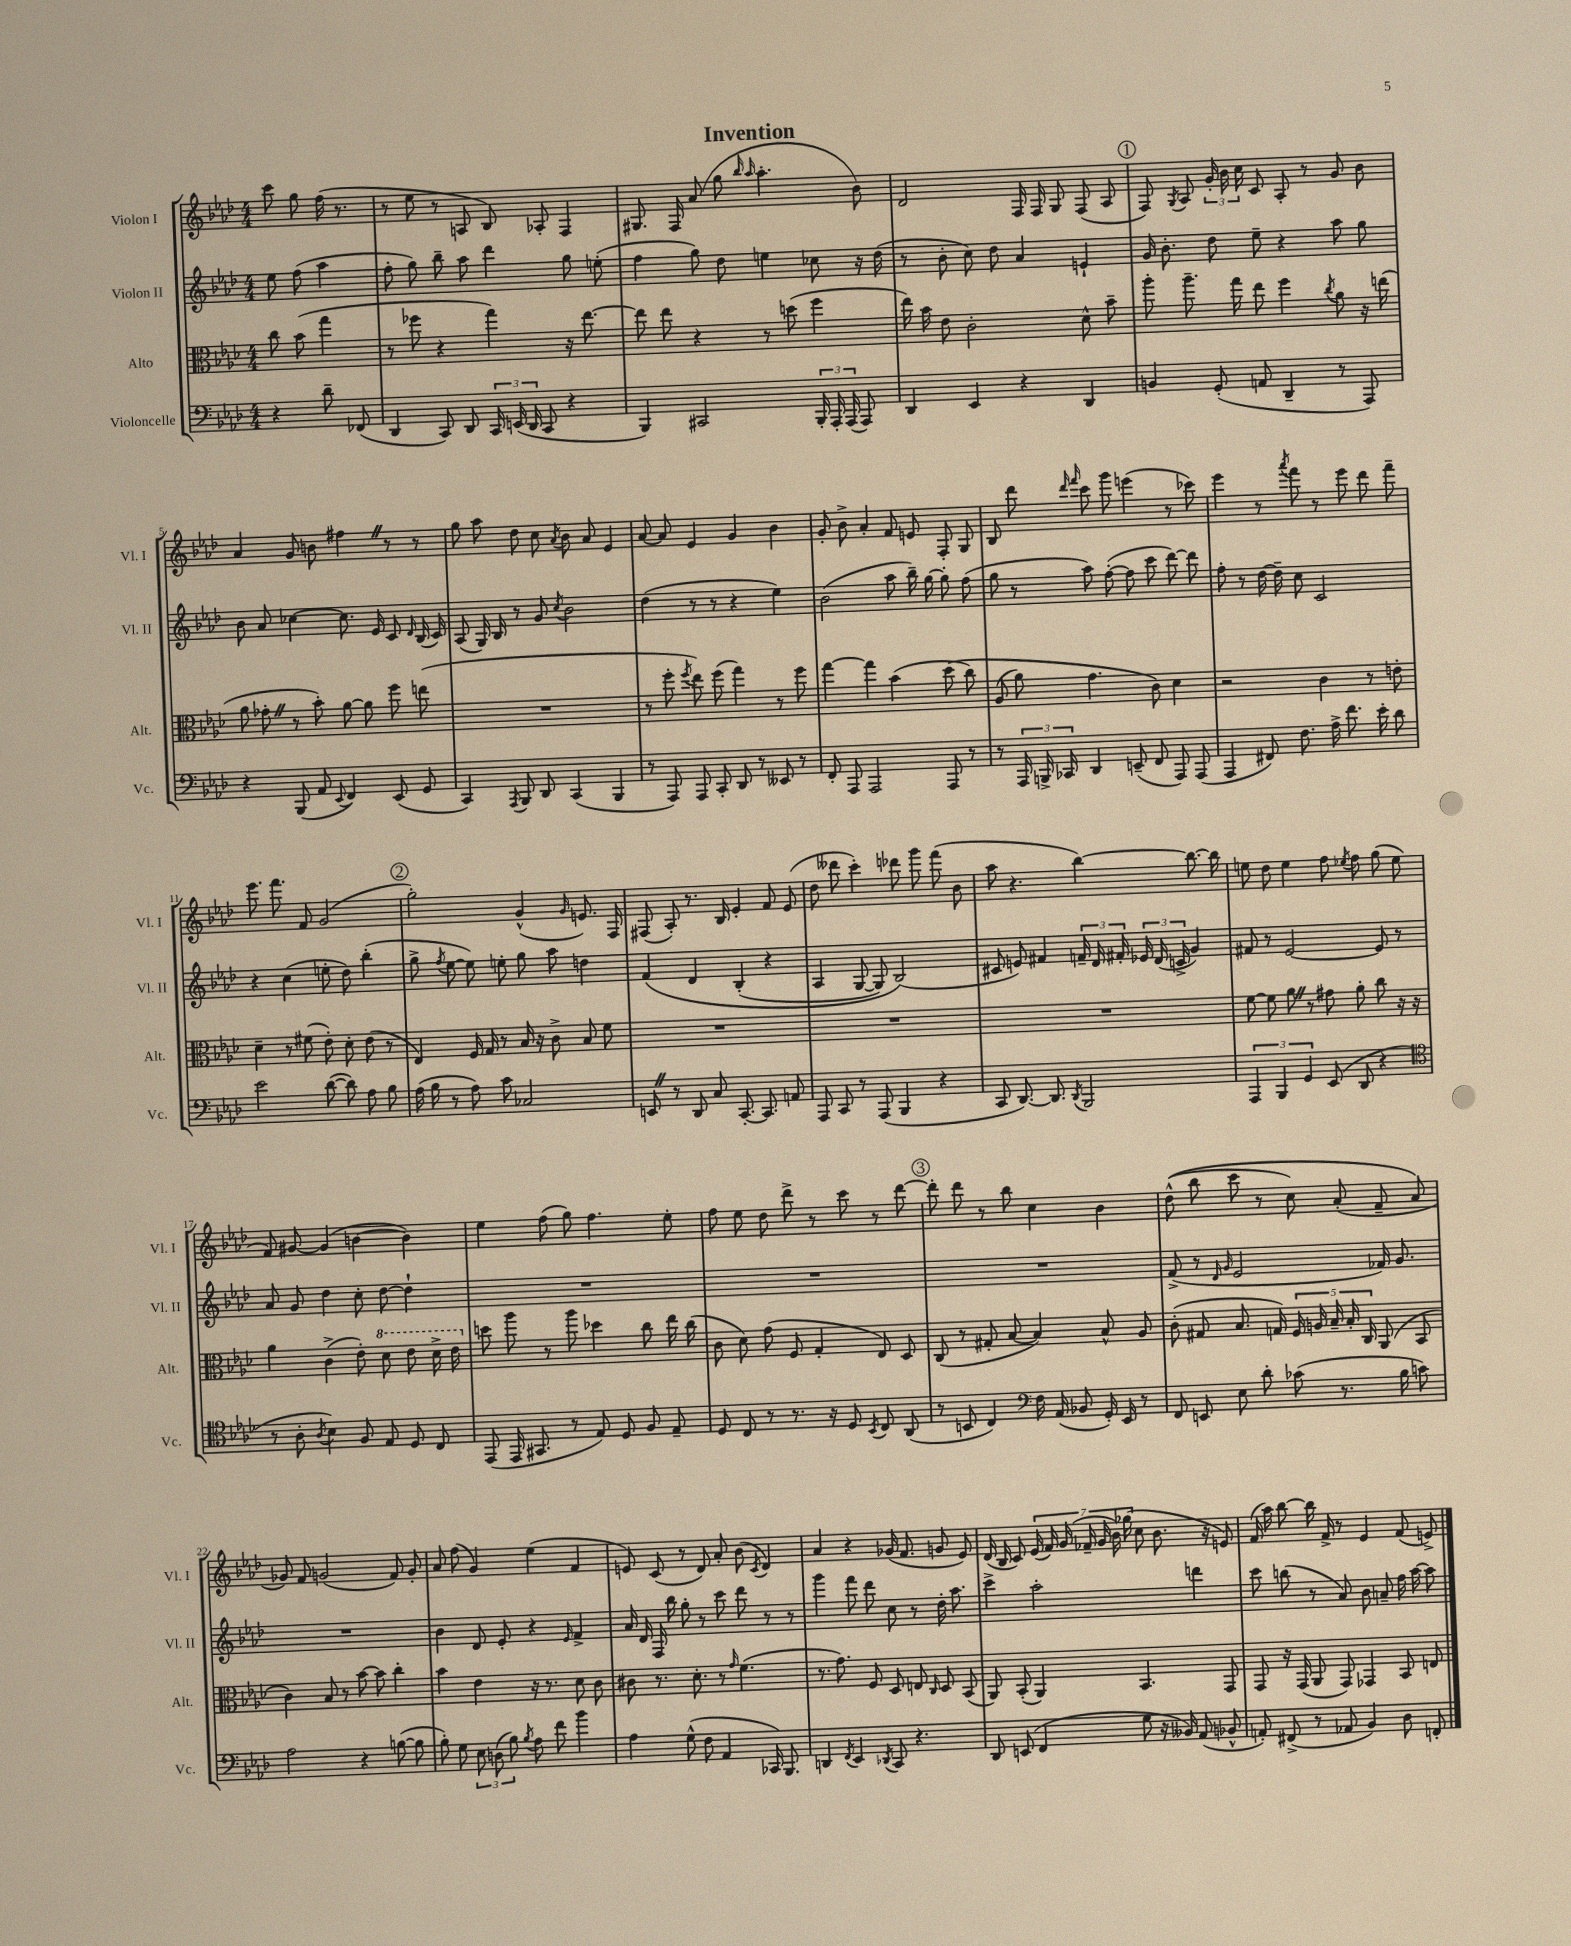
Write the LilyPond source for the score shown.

\header { title = "Invention" }
<<
\new StaffGroup <<
\new Staff = "s0" \with { instrumentName = "Violon I" shortInstrumentName = "Vl. I" } {
    \clef treble \key aes \major \numericTimeSignature \time 4/4 \partial 2
    \autoBeamOff c'''8 g''8 f''16( r8. |
    r8 ees''8 r8 a8 bes8) aes8-. f4 |
    gis8. f16 aes'8( g''8 \grace { bes''16 aes''16 } aes''4.-. bes'8) |
    des'2 f16 f16 g8 f8( aes8 |
    \mark \markup { \circle "1" } f8) \acciaccatura { g8 } aes8 \tuplet 3/2 { g'16-. bes'16 c''16 } c'8 aes8-. r8 g'8 bes'8 |
    aes'4 g'8 b'8 fis''4 \once \override BreathingSign.text = \markup { \musicglyph "scripts.caesura.straight" } \breathe r8 r8 |
    g''8 aes''8 des''8 c''8 \acciaccatura { aes'8 } bes'8 aes'8 ees'4 |
    aes'8~ aes'8 ees'4 g'4 bes'4 |
    g'8-. bes'8-> aes'4-. f'8 e'8 f8-. g8 |
    bes8 des'''8 \grace { des'''16 f'''16 } c'''8 g'''8 e'''4( r8 ces'''8) |
    ees'''4 r8 \acciaccatura { aes'''8 } f'''8 r8 ees'''8 des'''8 f'''8-- |
    ees'''8. f'''8. f'8 g'2( |
    \mark \markup { \circle "2" } g''2-.) g'4-^( \grace { g'16 } e'8.) f16 |
    fis8( aes8-.) r8. bes16 ees'4-. f'8 ees'8( |
    des''8 deses'''8 c'''4-.) des'''8 g'''8 f'''8( bes'8 |
    aes''8 r4. bes''4~) bes''8.~ bes''16 |
    e''8 des''8 e''4 f''8 \acciaccatura { ees''8 } f''8 g''8( ees''8 |
    f'8) gis'8~ gis'4( b'4~ b'4) |
    ees''4 f''8( g''8) f''4. ees''8-. |
    f''8 ees''8 des''8 des'''8-> r8 c'''8 r8 des'''8~ |
    \mark \markup { \circle "3" } des'''8-. des'''8 r8 bes''8 c''4 bes'4 |
    des''8-^(\( bes''8 c'''8 r8 c''8) aes'8-.( f'8-- aes'8\) |
    ges'8) f'8 g'2( f'8) g'8-. |
    aes'8 f''8( g'4) ees''4( f'4 |
    e'8) c'8( r8 des'8) aes'8-. bes'8( \acciaccatura { c'8 } des'4) |
    aes'4 r4 ges'16( f'8. g'8 ees'8) |
    des'16( bes16 c'8) \tuplet 7/4 { ees'16( f'16) g'16( fes'16-- g'16 bes'16) ges''16( } c''8 bes'8. r16 e'8) |
    f'16( aes''16) bes''8~ bes''16 f'16-> r8 ees'4 f'8( e'8->) \bar "|." |
}
\new Staff = "s1" \with { instrumentName = "Violon II" shortInstrumentName = "Vl. II" } {
    \clef treble \key aes \major \numericTimeSignature \time 4/4 \partial 2
    \autoBeamOff ees''8 f''8( aes''4 |
    f''8-. g''8) bes''8-- aes''8 des'''4 g''8 e''8-.( |
    f''4 g''8) des''8 e''4 ces''8 r16 des''16( |
    r8 bes'8-. c''8) des''8 aes'4 e'4-! |
    \mark \markup { \circle "1" } g'16 bes'8.-. des''8 ees''8-- r4 aes''8 g''8 |
    bes'8 aes'8 ces''4~ ces''8. ees'16 c'8 \grace { des'16 } bes16( c'16) |
    aes8( g16) bes16 r8 g'8 \acciaccatura { c''8 } bes'2 |
    des''4( r8 r8 r4 ees''4) |
    bes'2( aes''8 bes''16--) g''16~ g''8-. f''8( |
    g''8 r8 aes''8) f''8~-.( f''8 c'''8 des'''8~) des'''8 |
    f''8-. r8 des''16~ des''16-- c''8 c'2 |
    r4 c''4( e''8-. des''8) bes''4-.( |
    \mark \markup { \circle "2" } g''8-> \acciaccatura { f''8 } ees''8~ ees''8) e''8-. g''8 aes''8 d''4 |
    f'4\( des'4 bes4-.( r4 |
    aes4 g8~ g8) bes2(\) |
    cis'8 e'8) fis'4 \tuplet 3/2 { f'16-- des'16 fis'16-. } \tuplet 3/2 { ees'16 des'16( c'16-> } g'4) |
    fis'8 r8 ees'2~ ees'8 r8 |
    aes'8 g'8 des''4 c''8-. des''8~ des''4-! |
    R1 |
    R1 |
    \mark \markup { \circle "3" } R1 |
    f'8->( r8 \grace { des'16 g'16 } ees'2 fes'16) g'8. |
    R1 |
    bes'4 des'8 ees'8-. r4 \grace { ees'16 } f'4-> |
    aes'16 des'16 f16 bes''16 g''8-. r8 c'''8 des'''8 r8 r8 |
    g'''4 f'''8 des'''8 c''8 r8 des''16-. aes''8. |
    c'''4-> aes''2-. d'''4 |
    c'''8 b''8( r8 aes'8) bes'8 a'8-- f''16 aes''16~ aes''8 \bar "|." |
}
\new Staff = "s2" \with { instrumentName = "Alto" shortInstrumentName = "Alt." } {
    \clef alto \key aes \major \numericTimeSignature \time 4/4 \partial 2
    \autoBeamOff c''8 bes'8( g''4 |
    r8 fes''8 r4 g''4) r16 ees''8.~ |
    ees''8 ees''8 r4 r8 d''8( f''4 |
    ees''16) bes'16 ees'8 c'2-. des'8-^ bes'8-- |
    \mark \markup { \circle "1" } aes''8-. aes''8.-- g''16 ees''8 f''4 \acciaccatura { c''8 } aes'8 r16 e''16( |
    aes'8 ges'8-. \once \override BreathingSign.text = \markup { \musicglyph "scripts.caesura.straight" } \breathe r8 bes'8-.) aes'8~ aes'8 f''8 e''8( |
    R1 |
    r8 f''8-. \acciaccatura { f''8 } ees''8) f''8( g''4) r8 f''8 |
    g''4~ g''4 bes'4( des''8\( c''8) |
    aes8( aes'8) g'4. c'8\) des'4 |
    r2 c'4 r8 e'8-. |
    des'4-- r8 fis'8( ees'8-.) des'8-. ees'8( r8 |
    \mark \markup { \circle "2" } ees4) f16 g16 r8 bes16 r16 c'8-> bes8 f'8 |
    R1 |
    R1 |
    R1 |
    f'8~ f'8 aes'8 \once \override BreathingSign.text = \markup { \musicglyph "scripts.caesura.straight" } \breathe r8 gis'8 aes'8-. c''8 r16 r16 |
    aes'4 c'4->( ees'8-.) \ottava #1 des''8 ees''8 des''16-> ees''16 \ottava #0 |
    d''8 aes''8 r8 aes''8 des''4 c''8 ees''16 c''16( |
    c'8 des'8) g'8( f8 g4-. ees8) des8 |
    \mark \markup { \circle "3" } c8( r8 gis8-. bes8~ bes4) bes8-^ aes8 |
    c'8-.( gis8 bes8. g16) \tuplet 5/4 { f16 a16 bes16-- bes16-. c16 } aes,8( bes,8 |
    c'4) bes8 r8 bes'8~ bes'8 c''4-. |
    bes'4 ees'4 r16 r8. des'8 c'8 |
    cis'8 r8. des'8.-. r8 \grace { g'16 } f'4.( |
    r8. g'8.) f8 des8 e8 \grace { c16 } des8 bes,8( |
    aes,8) bes,8-.( aes,4) bes,4. g,8 |
    g,8 r16 g,16( aes,8 g,8) ges,4 bes,8 e8 \bar "|." |
}
\new Staff = "s3" \with { instrumentName = "Violoncelle" shortInstrumentName = "Vc." } {
    \clef bass \key aes \major \numericTimeSignature \time 4/4 \partial 2
    \autoBeamOff r4 des'8-- fes,8( |
    des,4 c,8) des,8 \tuplet 3/2 { c,16 e,16( des,16 } c,8 r4 |
    bes,,4) cis,2 \tuplet 3/2 { bes,,16-. aes,,16-. aes,,16( } aes,,8) |
    des,4 ees,4 r4 des,4 |
    \mark \markup { \circle "1" } b,4 g,8-.( a,8 des,4-- r8 aes,,8) |
    r4 bes,,8( aes,8 \appoggiatura { ees,8 } f,4) ees,8( g,8 |
    c,4) \acciaccatura { aes,,8 } bes,,8 des,8 c,4( bes,,4 |
    r8 aes,,8) aes,,8 c,8-. des,8 r8 eeses,8 r8 |
    f,8-. aes,,8 aes,,2 aes,,8 r8 |
    r8 \tuplet 3/2 { aes,,16 b,,16-> ces,16 } des,4 e,8--( f,8 aes,,8) aes,,8( |
    aes,,4 fis,8) f8. aes16-> f'8. ees'16-. des'8 |
    ees'2 des'8~( des'8) aes8 bes8 |
    \mark \markup { \circle "2" } aes16( bes16 r8 aes8) c'8 ces2 |
    e,8 \once \override BreathingSign.text = \markup { \musicglyph "scripts.caesura.straight" } \breathe r8 des,8 c8 c,8.~-. c,8. a,8 |
    aes,,8 c,8 r8 aes,,8( bes,,4 r4 |
    c,8 des,8.~) des,8. \acciaccatura { des,8 } bes,,2 |
    \tuplet 3/2 { aes,,4 bes,,4 g,4 } ees,8( des,8 r4 |
    \clef tenor r8 aes8-. \acciaccatura { aes8 } bes4) f8 ees8 des8 c8 |
    ees,8( ees,16 gis,8. r8 ees8) des8 f8 ees8-- |
    des8 c8 r8 r8. r16 des8 \acciaccatura { bes,8 } c8 aes,8( |
    \mark \markup { \circle "3" } r8 b,8 c4) \clef bass f16 aes,16( bes,8 g,16-.) ees,16 r8 |
    f,8 e,8 ees8 des'8-. ces'8( r8. bes16 c'8) |
    aes2 r4 b8~( b8 |
    bes8-.) g8 \tuplet 3/2 { ees8 d8( bes8) } \acciaccatura { bes8 } aes8 f'8 bes'4 |
    aes4 g8-^( f8 aes,4 ces,16) bes,,8. |
    d,4 \acciaccatura { f,8 } ees,4 \acciaccatura { des,8 } c,8 r4. |
    des,8 e,8( f,4 g8 r16 beses,16) aes,8( bes,8-^ |
    a,8-.) fis,8->( r8 aes,8 bes,4) des8 f,8-. \bar "|." |
}
>>
>>
